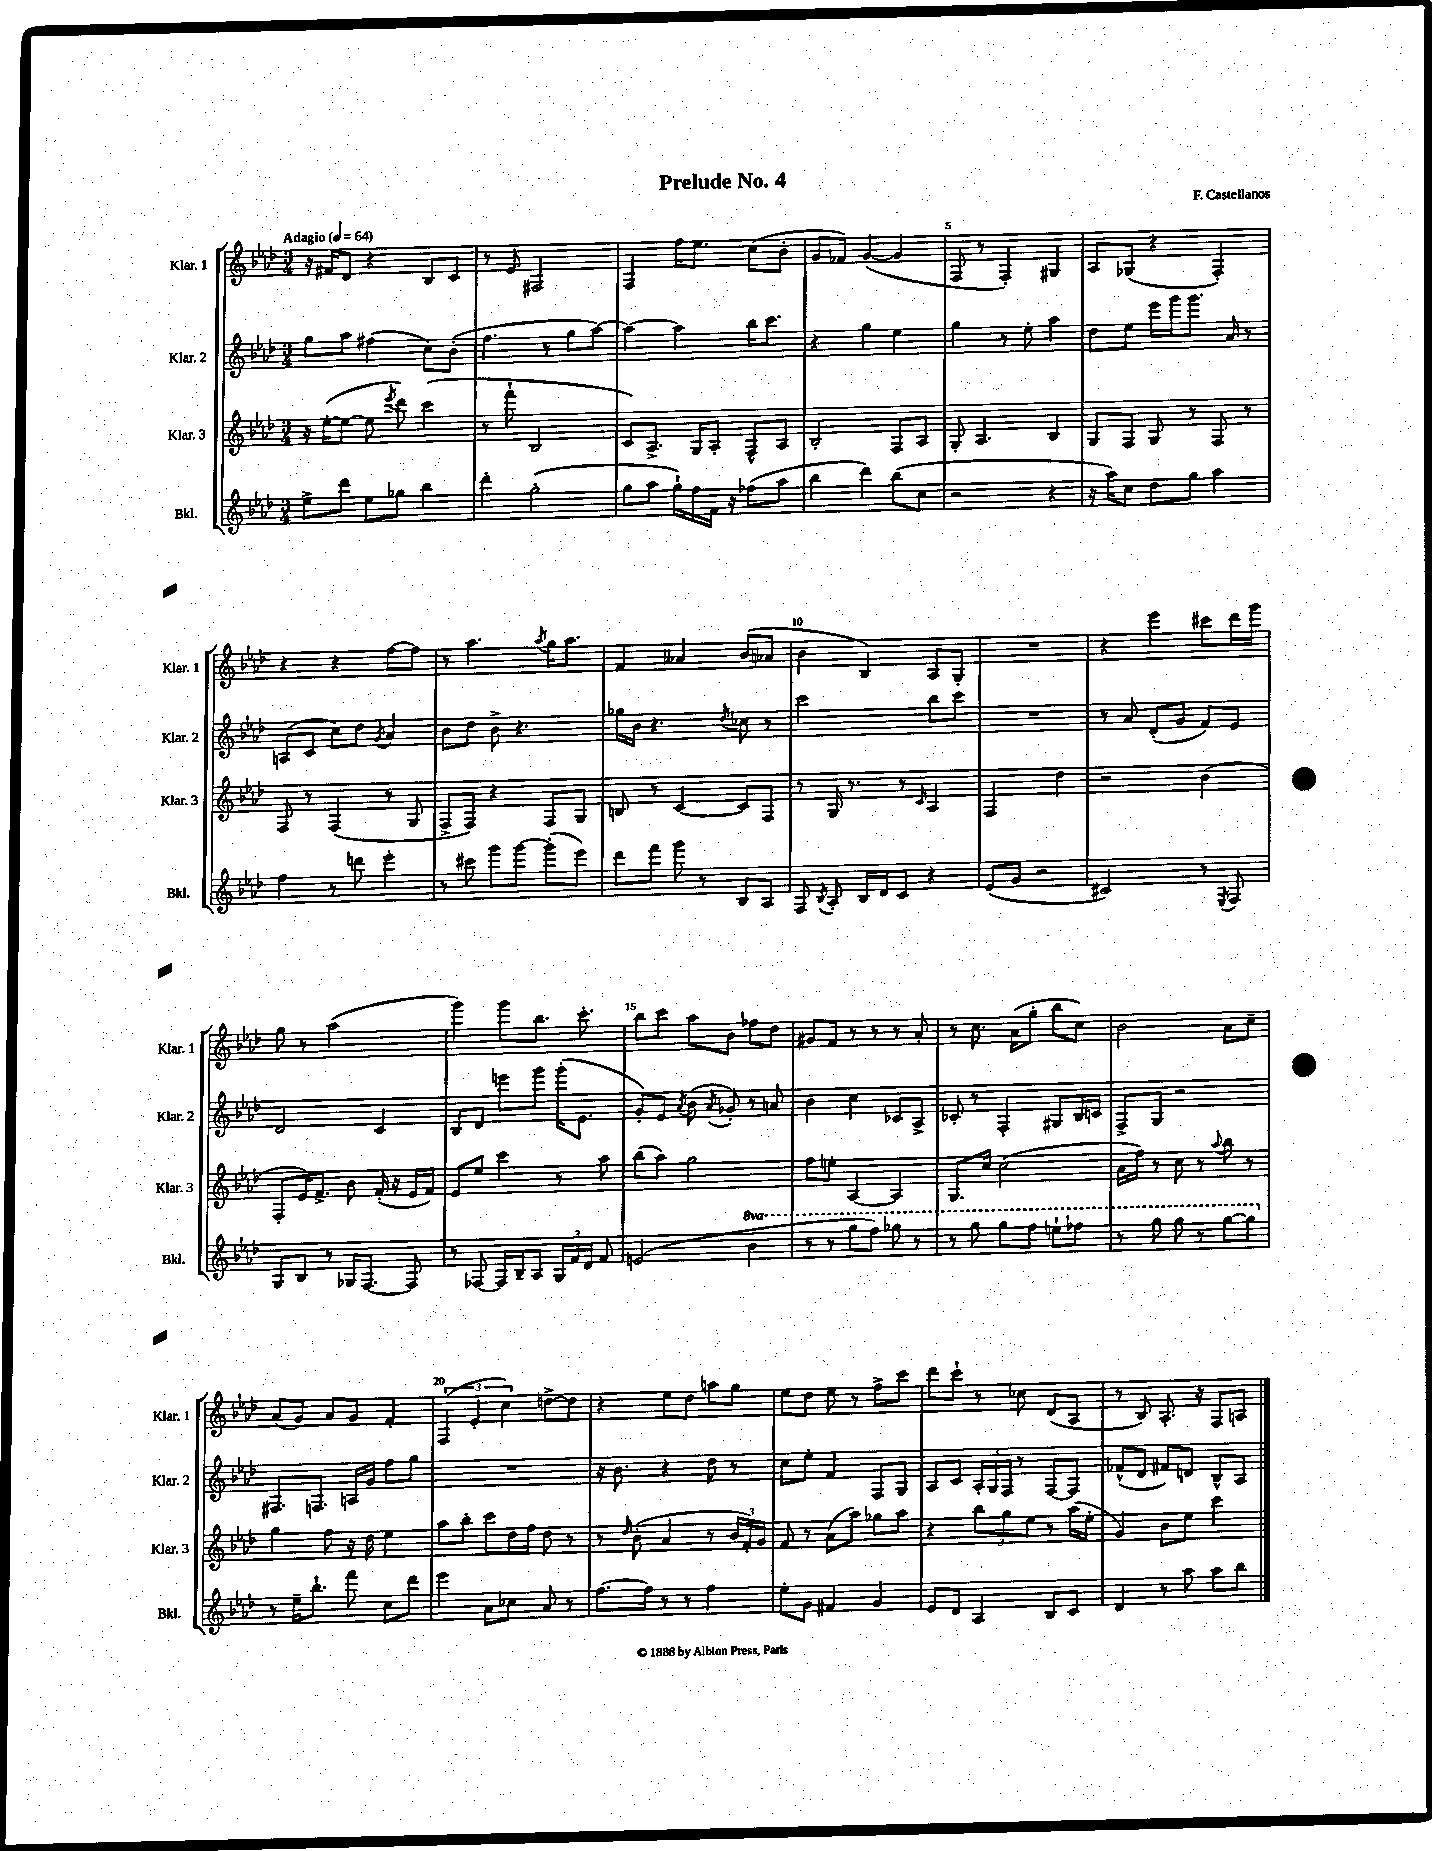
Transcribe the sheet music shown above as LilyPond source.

\header { title = "Prelude No. 4" composer = "F. Castellanos" }
<<
\new StaffGroup <<
\new Staff = "s0" \with { instrumentName = "Klar. 1" shortInstrumentName = "Klar. 1" } {
    \clef treble \key aes \major \numericTimeSignature \time 3/4 \tempo "Adagio" 4 = 64
    \autoBeamOff r16 fis'16[ des'8] r4 bes8[ c'8] |
    r8 ees'8 fis2 |
    f4 f''16[ ees''8.] c''8[( bes'8]-. |
    g'8[ fes'8]) g'4~( g'4 |
    f8 r8 f4-.) gis4 |
    aes8[ ges8]( r4 f4-.) |
    r4 r4 f''8[~ f''8] |
    r8 aes''4. \acciaccatura { aes''8 } g''16[ aes''8.] |
    f'4 aeses'4 bes'8[( aes'8] |
    bes'4 bes4) aes8[ g8]-. |
    R2. |
    r4 ees'''4 cis'''8[ des'''16 g'''16] |
    g''8 r8 aes''2( |
    g'''4) g'''8[ bes''8.] c'''8.-. |
    bes''8[ c'''8] aes''8[ bes'8] fes''8[ des''8] |
    gis'8[ f'8] r8 r8 r8 aes'8-. |
    r8 c''8. aes'16[( g''8]-. bes''8[ c''8]) |
    bes'2 aes'8[ c''8]-- |
    aes'8[( g'8]) aes'8[ g'8] f'4-. |
    \tuplet 3/2 { f4( ees'4-. c''4) } d''8[~-> d''8] |
    r4 ees''8[ des''8] a''8[ g''8] |
    ees''8[ des''8] ees''8 r8 f''8[-> c'''8] |
    des'''8[ c'''8]-! r8 ces''8 des'8[( aes8] |
    r8 bes8) aes8.-. r16 f8[ a8] \bar "|." |
}
\new Staff = "s1" \with { instrumentName = "Klar. 2" shortInstrumentName = "Klar. 2" } {
    \clef treble \key aes \major \numericTimeSignature \time 3/4
    \autoBeamOff g''8[ aes''8] fis''4( c''8[) bes'8]-.( |
    f''4. r8 g''8[ aes''8]~) |
    aes''4~ aes''4 bes''16[ c'''8.] |
    r4 g''4 ees''4 |
    g''4 r8 ees''8-. aes''4 |
    des''8[ ees''8] ees'''16[ g'''16 g'''8.] aes'16 r8 |
    a8[( c'8] c''8[) des''8] \acciaccatura { g'8 } aes'4 |
    bes'8[ des''8] bes'8-> r4. |
    ges''16[ bes'16] r4. \acciaccatura { des''8 } ces''8 r8 |
    c'''2 bes''8[ c'''8] |
    R2. |
    r8 aes'8 des'8[-.( g'8] f'8[) ees'8] |
    des'2 c'4 |
    bes8[ des'8] e'''8[ g'''8] g'''16[-.( ees'8.] |
    g'8[-.) ees'8] \acciaccatura { aes'8 } bes'8( \acciaccatura { aes'8 } ges'8-.) r8 a'8 |
    bes'4 c''4 ces'8[ aes8]-> |
    ces'8-. r8 f4-. gis8[ bes16 c'16] |
    f8[-> g8] r2 |
    fis8.[ f8.] a16[ g'16] f''8[ g''8] |
    R2. |
    r16 bes'8. r4 des''8 r8 |
    c''8[ ees''8]-. f'4 f8[ g8] |
    aes8[ c'8] \tuplet 3/2 { aes16[-. g16 f16] } r8 f8[~ f8] |
    fes'8[-^( des'8] fis'8[) d'8] bes8[-^ aes8] \bar "|." |
}
\new Staff = "s2" \with { instrumentName = "Klar. 3" shortInstrumentName = "Klar. 3" } {
    \clef treble \key aes \major \numericTimeSignature \time 3/4
    \autoBeamOff r16 ees''16[~-.( ees''8]~ ees''8 \acciaccatura { ees'''8 } des'''8) c'''4( |
    r8 f'''8-! bes2 |
    c'8[) aes8.]-> g16[ aes8]-. f8[-^ aes8] |
    bes2-. f8[ aes8] |
    g8-. aes4. bes4 |
    g8[ f8] g8 r8 f8 r8 |
    f8 r8 f4( r8 g8 |
    f8[-> f8]) r4 f8[ g8] |
    b8 r8 c'4~ c'8[ f8] |
    r8 g16 r8. r8 \grace { c'16 } aes4 |
    f2 des''4 |
    r2 bes'4( |
    f8[-. ees'16) f'8.]-> bes'8 f'16-.( r16 ees'16[ f'16]) |
    ees'8[ ees''8] c'''4 r8 aes''8 |
    bes''8[( aes''8]) g''2 |
    f''8[ e''8]-. aes4~ aes4 |
    g8.[ c''16] c''2( |
    aes'16[ f''16]) r8 c''8 r8 \appoggiatura { aes''8 } bes''8 r8 |
    g''4 f''8 r16 des''16 ees''4 |
    aes''8[ bes''8]-. c'''8[ des''16 f''16] des''8 r8 |
    r8 \grace { des''16 } bes'8-.( aes'4 r8 \tuplet 3/2 { bes'16[ f'16-.) g'16] } |
    f'8 r8 aes'8[( aes''8]) ges''8[ aes''8] |
    r4 \tuplet 3/2 { bes''8[ g''8 ees''8] } r8 aes''16[( ees''16]-. |
    g'4) bes'8[ ees''8] c'''4 \bar "|." |
}
\new Staff = "s3" \with { instrumentName = "Bkl." shortInstrumentName = "Bkl." } {
    \clef treble \key aes \major \numericTimeSignature \time 3/4 \set Staff.ottavationMarkups = #ottavation-simple-ordinals
    \autoBeamOff ees''8[-> des'''8] ees''8[ ges''8] bes''4 |
    des'''4-. g''2-.( |
    g''8[ aes''8] g''16[-!) f''16 f'16] r16 fes''8[( aes''8] |
    bes''4 des'''4) bes''8[( c''8] |
    r2 r4 |
    r16 aes''16[) c''8] des''8[ g''8] aes''4 |
    f''4 r8 d'''8 ees'''4-. |
    r8 cis'''8 g'''8[ g'''8]~ g'''8[-.( ees'''8]) |
    des'''8[ f'''8] g'''8 r8 bes8[ aes8] |
    f8 \acciaccatura { bes8 } aes8-. bes16[ des'16 c'8] r4 |
    ees'8[( g'8] r2 |
    cis'2) r8 \acciaccatura { ees8 } f8 |
    g8[ bes8] r8 ges16[ f8.]~ f8 |
    r8 fes8~ fes16[ bes16-- aes8] \tuplet 3/2 { g16[ f'16 des'16] } f'8 |
    e'2( \ottava #1 bes''4 |
    r8 r8 g'''8[ f'''8]) ges'''8 r8 |
    r8 g'''8 g'''8[ f'''8] e'''8[-! fes'''8] |
    r8 g'''8 g'''8 r8 g'''8[~ g'''8] \ottava #0 |
    r8 ees''16[-- bes''8.]-! f'''8 c''8[ des'''8] |
    ees'''4 aes'8[ ces''8] aes'8 r8 |
    f''8.[~ f''16] r8 r8 f''4 |
    ees''8[-. g'8] fis'4 g'4 |
    ees'8[ des'8] aes4 bes8[ c'8] |
    des'4 r8 aes''8 aes''8[ bes''8] \bar "|." |
}
>>
>>
\layout { \context { \Score \override BarNumber.break-visibility = ##(#f #t #t) barNumberVisibility = #(every-nth-bar-number-visible 5) } }
